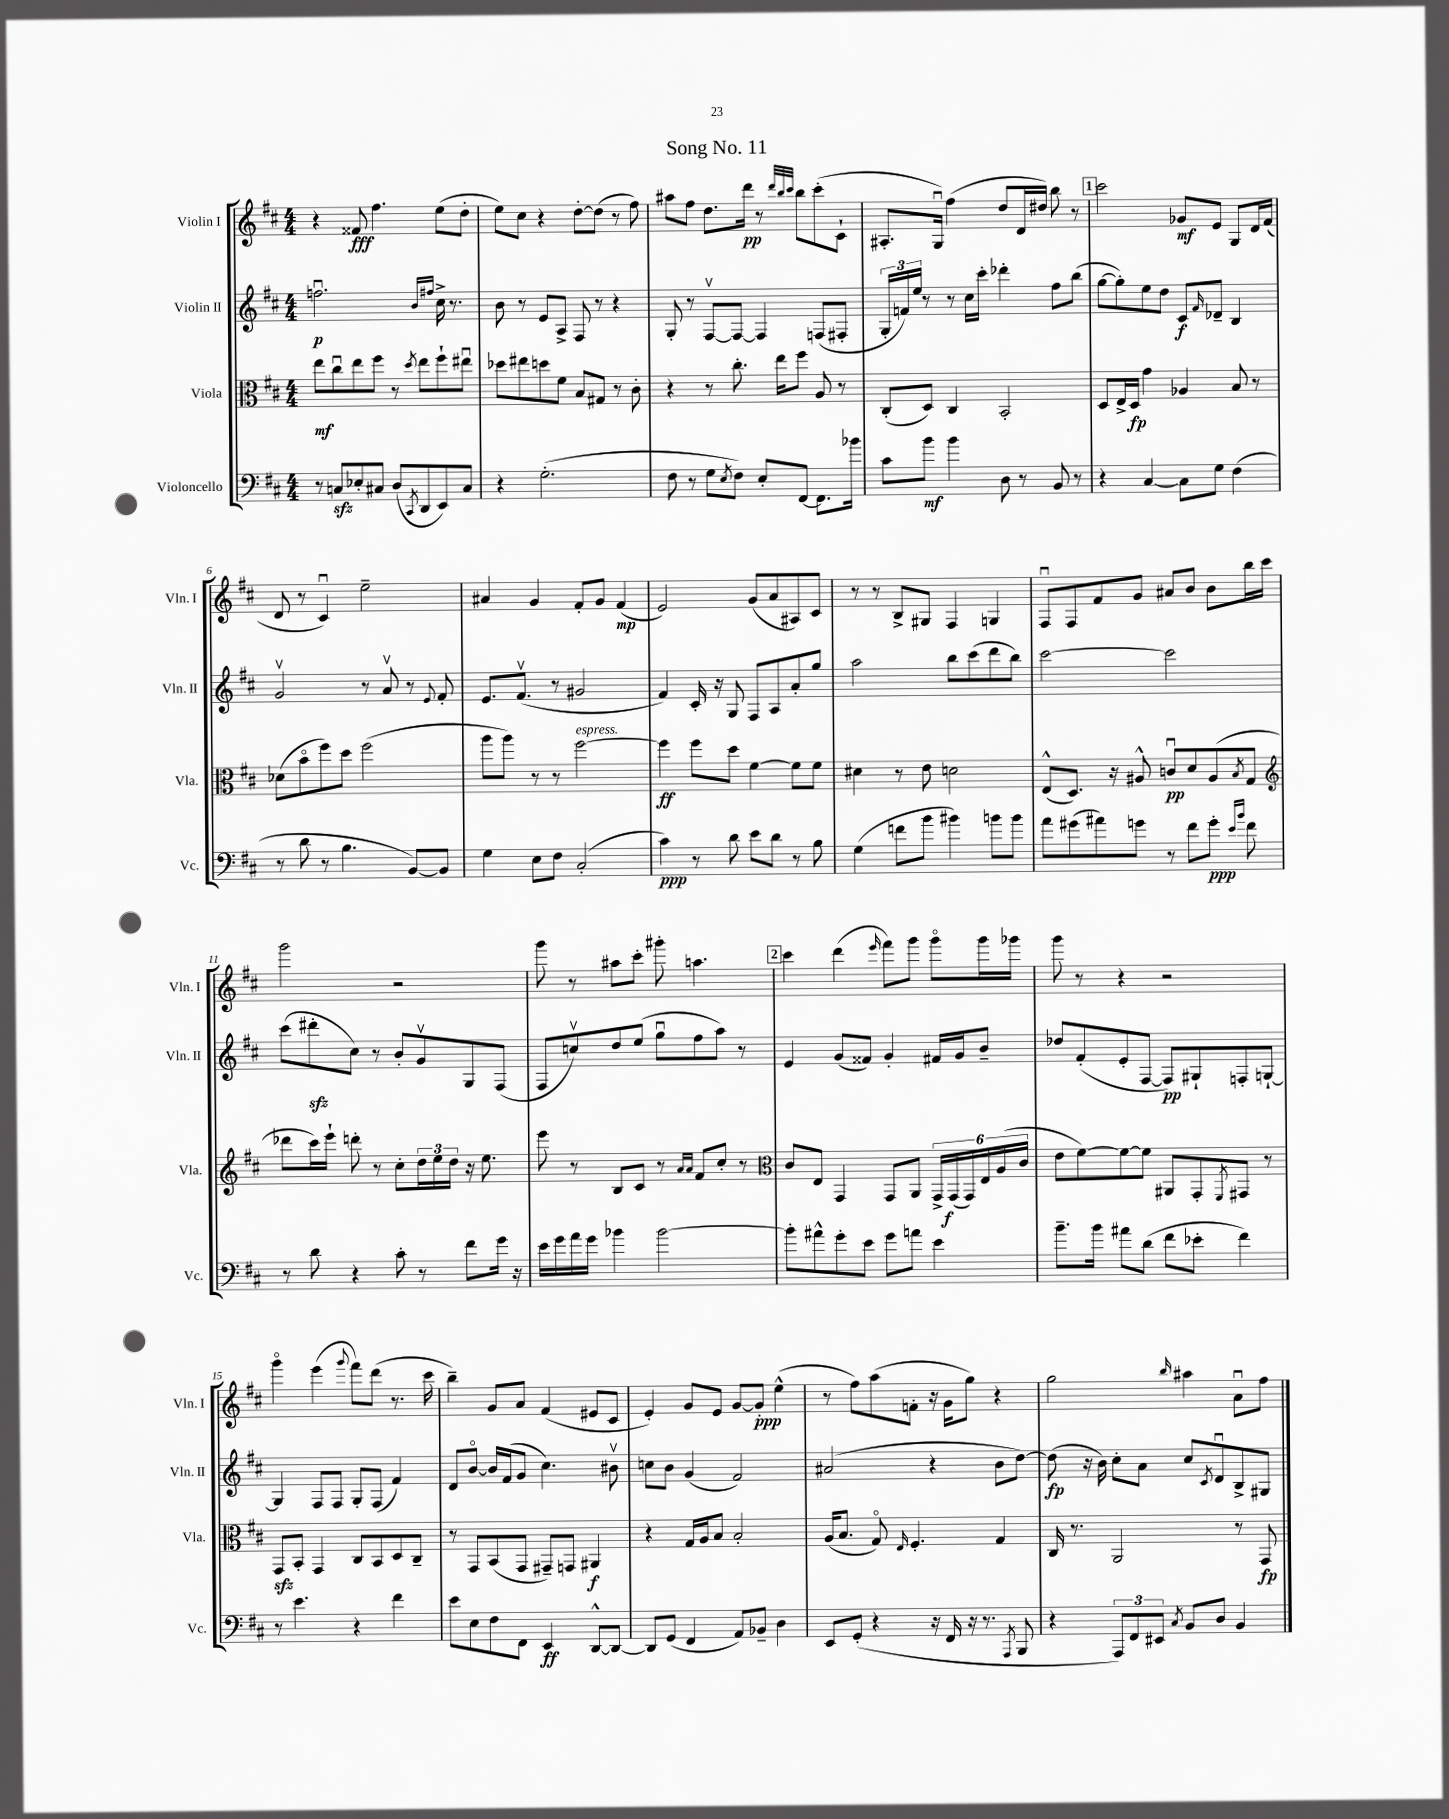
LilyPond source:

\header { title = "Song No. 11" }
<<
\new StaffGroup <<
\new Staff = "s0" \with { instrumentName = "Violin I" shortInstrumentName = "Vln. I" } {
    \clef treble \key d \major \numericTimeSignature \time 4/4
    r4 fisis'8\fff fis''4. e''8( d''8-. |
    e''8) cis''8 r4 d''8~-. d''8( r8 fis''8) |
    ais''8 fis''8 d''8. d'''16\pp r8 \grace { d'''32 b''32 cis'''32 } b''8 cis'''8-.( cis'8-! |
    ais8.-. g16\downbow) fis''4( d''8 d'16 dis''16) b''8 r8 |
    \mark \markup { \box "1" } cis'''2 ges'8\mf e'8 g8 d'16 fis'16( |
    d'8 r8 cis'4\downbow) e''2-- |
    ais'4 g'4 fis'8-. g'8 fis'4\mp( |
    e'2) g'8( a'8 ais8) cis'8 |
    r8 r8 b8-> gis8 fis4 g4 |
    fis8\downbow fis8 fis'8 g'8 ais'8 b'8 b'8 b''16 cis'''16 |
    g'''2 r2 |
    g'''8 r8 ais''8 cis'''8-. gis'''8-. a''4. |
    \mark \markup { \box "2" } cis'''4 d'''4( \grace { e'''16 } fis'''8) g'''8 g'''8\flageolet g'''16 ges'''16 |
    g'''8 r8 r4 r2 |
    g'''4\flageolet e'''4( \appoggiatura { g'''8 } fis'''8) d'''8( r8. cis'''16 |
    b''4--) g'8 a'8 fis'4( eis'8 cis'8 |
    e'4-.) g'8 e'8 g'8~ g'8-.\ppp e''4-^( |
    r8 fis''8) a''8( f'8-. r16 g'16 g''8) r4 |
    g''2 \grace { b''16 } ais''4 a'8\downbow fis''8 \bar "|." |
}
\new Staff = "s1" \with { instrumentName = "Violin II" shortInstrumentName = "Vln. II" } {
    \clef treble \key d \major \numericTimeSignature \time 4/4
    f''2.\downbow\p \grace { b'16 fis''16 } cis''16-> r8. |
    b'8 r8 e'8 a8-> fis8 r8 r4 |
    g8-. r8 fis8~\upbow fis8~ fis4 f8( fis8-. |
    \tuplet 3/2 { g16-. f'16) e''16 } r8 r8 cis''16 cis'''16-. des'''4-. fis''8 b''8( |
    \mark \markup { \box "1" } g''8~ g''8-.) e''8 d''8 cis'8\f \grace { fis'16 } des'8-- b4 |
    g'2\upbow r8 a'8\upbow r8 \appoggiatura { e'8 } fis'8-. |
    e'8. fis'8.\upbow( r8 gis'2 |
    fis'4) cis'16-. r16 g8 fis8 a8 a'8-. g''8 |
    a''2 b''8 cis'''8( d'''8 b''8) |
    cis'''2~ cis'''2 |
    cis'''8( dis'''8-.\sfz cis''8) r8 b'8-. g'8\upbow g8 fis8( |
    fis8 c''8\upbow) d''8 e''8( g''8\downbow fis''8 a''8) r8 |
    \mark \markup { \box "2" } e'4 g'8( fisis'8) g'4-. fis'16 g'16 b'8-- |
    des''8 fis'8-.( e'8-. fis8~ fis8\pp) gis8-! f8-. g8~-! |
    g4 fis8 fis8 g8-. fis8( fis'4) |
    d'8 b'8~\flageolet b'16 fis'16( g'8 cis''4.) bis'8\upbow |
    c''8 b'8 g'4( fis'2) |
    ais'2( r4 b'8 d''8~) |
    d''8\fp( r16 b'16) cis''8-. a'8 cis''8 \acciaccatura { cis'8 } d'8\downbow b8-> gis8 \bar "|." |
}
\new Staff = "s2" \with { instrumentName = "Viola" shortInstrumentName = "Vla." } {
    \clef alto \key d \major \numericTimeSignature \time 4/4
    e''8\mf cis''8\downbow e''8 fis''8 r8 \acciaccatura { d''8 } e''8 fis''8-! eis''8\downbow |
    des''8 eis''8 d''8 fis'8 b8 gis8 r8 cis'8-. |
    r4 r8 cis''8.-. e''16 fis''8 a8 r8 |
    cis8-.( d8) cis4 b,2-. |
    \mark \markup { \box "1" } d8 e16-> d16\fp g'4 aes4 b8 r8 |
    des'8( b'8\flageolet fis''8) d''8 fis''2( |
    a''8 a''8) r8 r8 fis''2~^\markup { \italic "espress." } |
    fis''4\ff fis''8 d''8 fis'4~ fis'8 fis'8 |
    dis'4 r8 e'8 d'2 |
    e8-^( d8.) r16 ais8-^ c'8\downbow\pp d'8 ais8( \acciaccatura { b8 } g8 |
    \clef treble des'''8 cis'''16) e'''16-! d'''8-. r8 cis''8-. \tuplet 3/2 { d''16 e''16 d''16 } r16 e''8. |
    e'''8 r8 b8 cis'8 r8 \grace { a'16 a'16 } fis'8 cis''8-. r8 |
    \mark \markup { \box "2" } \clef alto cis'8 e8 g,4 g,8 a,8 \tuplet 6/4 { g,16-> g,16\f( g,16) e16 a16( cis'16 } |
    e'8 fis'8~) fis'8~ fis'8 ais,8 g,8-. \acciaccatura { fis,8 } gis,8 r8 |
    g,8\sfz b,8-. g,4 cis8 b,8 d8 cis8-- |
    r8 g,8 b,8( g,8 gis,8--) g,8 ais,4\f |
    r4 g16 a16 b8 b2-. |
    a16( b8. g8\flageolet) \grace { e16 } fis4.-. g4 |
    cis16 r8. a,2 r8 g,8\fp \bar "|." |
}
\new Staff = "s3" \with { instrumentName = "Violoncello" shortInstrumentName = "Vc." } {
    \clef bass \key d \major \numericTimeSignature \time 4/4
    r8 c8\sfz ees8-. cis8 d8( \acciaccatura { cis,8 } d,8 e,8) cis8 |
    r4 g2.-.( |
    fis8 r8 g8 \acciaccatura { e8 } fis8) e8-. fis,8~ fis,8. bes'16 |
    cis'8 b'8\mf b'4 d8 r8 b,8 r8 |
    \mark \markup { \box "1" } r4 cis4~ cis8 g8 fis4( |
    r8 d'8 r8 b4. b,8~) b,8 |
    g4 e8 fis8 cis2-.( |
    cis'4\ppp) r8 d'8 e'8 d'8 r8 b8 |
    g4( f'8 b'8 bis'4) b'8 b'8 |
    a'8 gis'8( ais'8) g'8 r8 fis'8 g'8-.\ppp \grace { e'16 b'16 } fis'8 |
    r8 d'8 r4 cis'8-. r8 fis'8 g'16 r16 |
    e'16 g'16 a'16 g'16 bes'4 bes'2~ |
    \mark \markup { \box "2" } bes'8-. ais'8-^ g'8-. e'8 g'8 a'8 e'4 |
    b'8.-- b'16 ais'8 d'8( fis'8 ees'8-. fis'4) |
    r8 e'4. r4 fis'4 |
    e'8 e8 fis8 fis,8 e,4\ff d,8~-^ d,8~ |
    d,8 g,8( fis,4 a,8) bes,8-- d4 |
    e,8 g,8-.( r4 r16 fis,16 r16 r8. \acciaccatura { a,,8 } b,,8 |
    r4 \tuplet 3/2 { a,,8) fis,8 eis,8 } \acciaccatura { cis8 } b,8 d8 b,4 \bar "|." |
}
>>
>>
